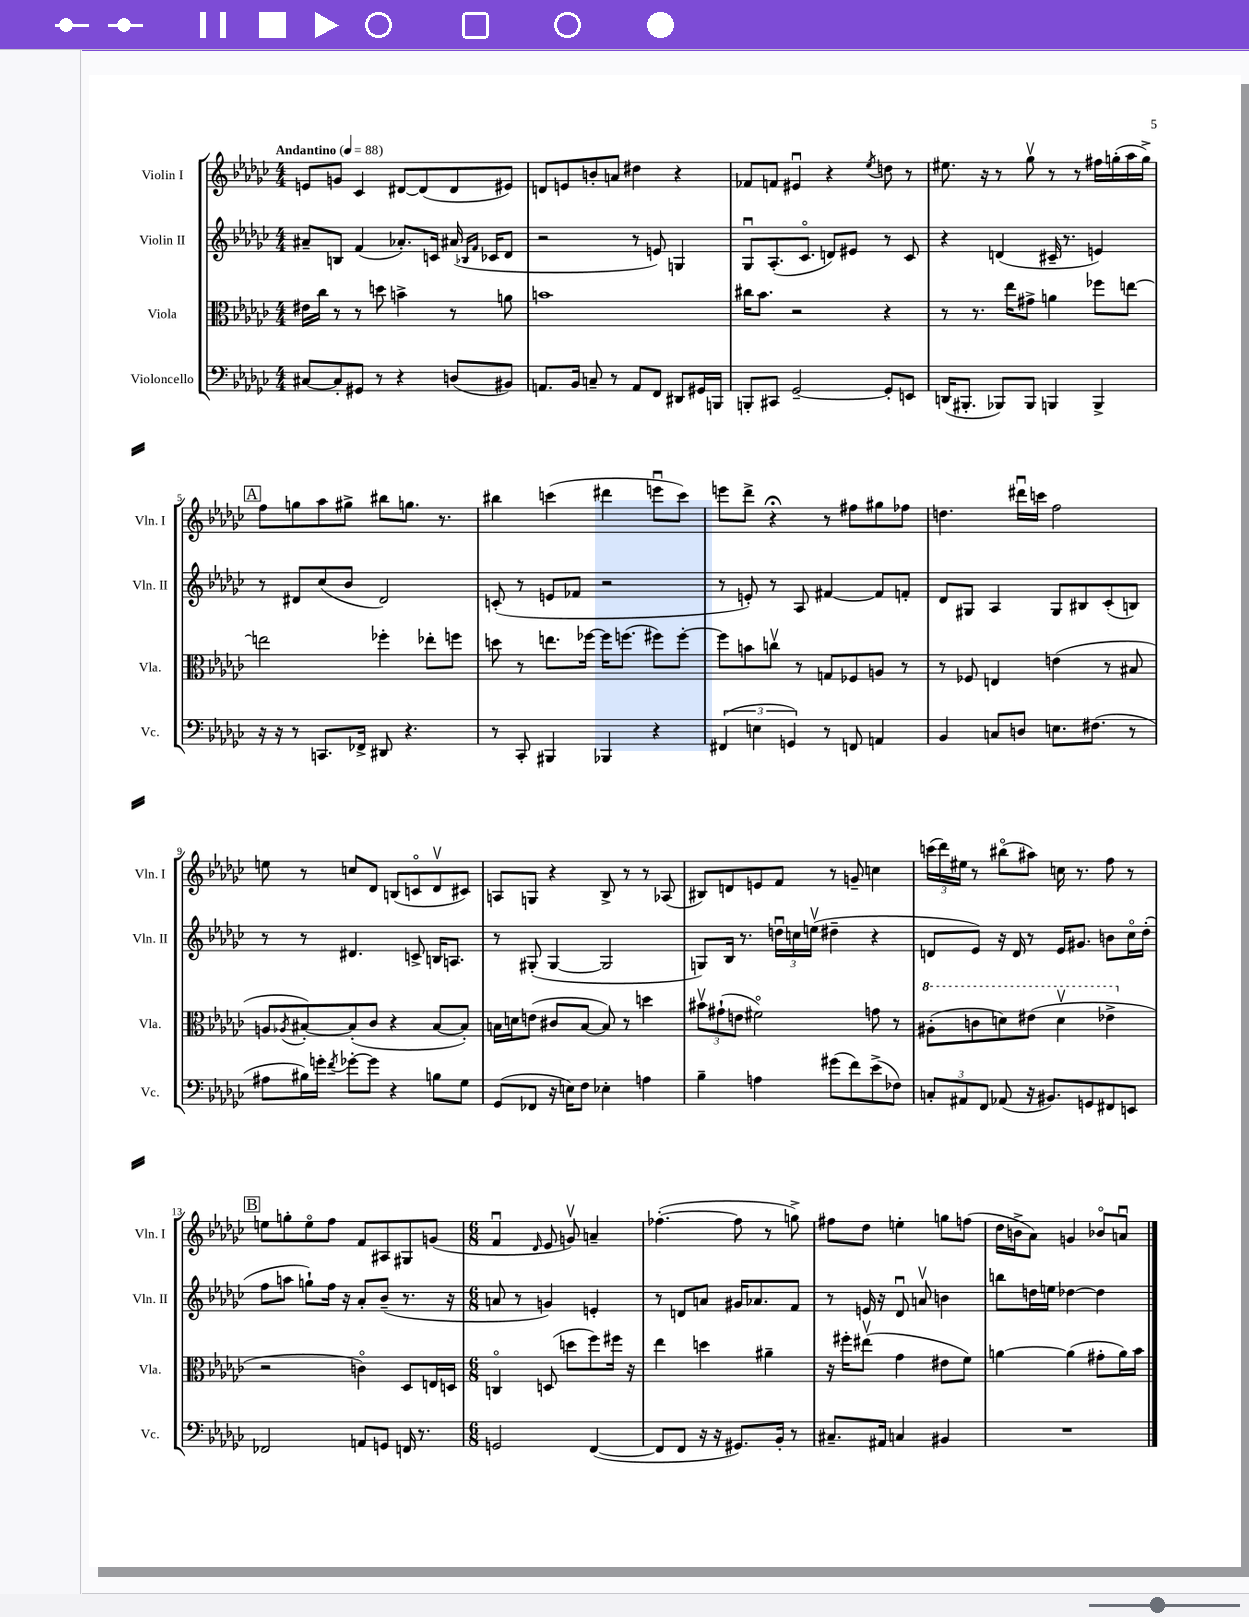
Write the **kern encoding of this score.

**kern	**kern	**kern	**kern
*part4	*part3	*part2	*part1
*staff4	*staff3	*staff2	*staff1
*I"Violoncello	*I"Viola	*I"Violin II	*I"Violin I
*I'Vc.	*I'Vla.	*I'Vln. II	*I'Vln. I
*clefF4	*clefC3	*clefG2	*clefG2
*k[b-e-a-d-g-c-]	*k[b-e-a-d-g-c-]	*k[b-e-a-d-g-c-]	*k[b-e-a-d-g-c-]
*M4/4	*M4/4	*M4/4	*M4/4
*MM88	*MM88	*MM88	*MM88
=1	=1	=1	=1
!	!	!	!LO:TX:a:B:t=Andantino
[8C#X/L	16e#X\LL	8a#X~/L	8en/L
.	16cc-\JJ	.	.
8C#'/]	8r	8Bn/J	8gn/J
8GG#X/J	8r	(4f/	4c-/
8r	8ddn\	.	.
4r	4bn^\	8.a-X'/L)	[8d#X/L
.	.	.	(8d#/]
.	.	16cn/Jk	.
(8Dn/L	8r	(16a#X/	8d#/
.	.	16qqB-X/LL	.
.	.	16qqf/JJ	.
.	.	16c-X/KL	.
8BB#X/J)	8an\	8d-/J	8e#X/J)
=2	=2	=2	=2
8.AAn/L	1bn	2r	8dn/L
.	.	.	8en/
16BB-/Jk	.	.	.
8Cn~/	.	.	8bn'/
8r	.	.	8an/J
8AA/L	.	8r	4dd#X\
8FF/J	.	8en/)	.
8DD#X/L	.	4Gn/	4r
16GG#X/L	.	.	.
16BBBn/JJ	.	.	.
=3	=3	=3	=3
8BBBn'/L	16cc#X\KL	8G-u/L	8f-X/L
.	8.b-\J	.	.
8CC#X/J	.	(8.A-'/	8fn/J
[2GG-~/	2r	.	4e#Xu/
.	.	8.c-/J	.
.	.	8dn/L)	4r
.	.	8e#X/J	.
.	.	.	8qee-/
8GG-'/L]	4r	8r	8ddn\
8EEn/J	.	8c-/	8r
=4	=4	=4	=4
(16DDn/KL	8r	4r	8.ee#X\
8.BBB#X'/J	.	.	.
.	8.r	.	.
.	.	.	16r
8BBB-X/L)	.	(4dn/	8r
.	16ee-\KL	.	.
8BBB-/J	8g#X^\J	.	8gg-v\
4BBBn/	4an\	16c#X~/	8r
.	.	8.r	.
.	.	.	8r
4BBB^/	8ff-X\L	4en/)	16ff#X\LL
.	.	.	(16ggn'\
.	[8een\J	.	16aa-\
.	.	.	16gg^\JJ)
!!LO:LB:g=z
!!LO:REH:place=s1:t=A
=5	=5	=5	=5
16r	2een\]	8r	8ff\L
16r	.	.	.
8r	.	8d#X/L	8ggn\
8.CCn/L	.	(8cc-/	8aa-\
.	.	8b-/J	8gg#X^\J
16FF-X^/Jk	.	.	.
8DD#X/	4ff-X'\	2d#/)	8bb#X\L
4.r	.	.	8.ggn\J
.	8ee-X'\L	.	.
.	.	.	8.r
.	8ffn\J	.	.
=6	=6	=6	=6
8r	8ddn\	(8cn'/	4bb#X\
8CC-'/	8r	8r	.
4BBB#X/	8.een\L	8en/L	(4cccn\
.	.	8f-X/J	.
.	[16ff-X\Jk	.	.
4BBB-X/	16ff-\KL]	2r	4ddd#X\
.	(8.ffn\J	.	.
4r	8ff#X\L)	.	8eeenu\L
.	[8ff#'\J	.	8ccc\J)
=7	=7	=7	=7
(6FF#X/	8ff#\L]	8r	8eeen\L
.	8bn\	8en'/)	8ddd-^\J
6En\	.	.	.
.	8ccnv\J	8r	4r;<
6GGn/)	.	.	.
.	8r	8A-/	.
8r	8Gn/L	[4f#X/	8r
8FFn/	8F-X/	.	8ff#X\L
4AAn/	8An/J	8f#/L]	8gg#X\
.	8r	8fn'/J	8ff-X\J
=8	=8	=8	=8
4BB-/	8r	8d-/L	4.ddn\
.	8F-X/	8G#X/J	.
8Cn/L	4En/	4A-/	.
8Dn/J	.	.	16ddd#Xu\LL
.	.	.	16cccn\JJ
8.En\L	(4en\	8G#/L	2ff\
.	.	8B#X/	.
(8.F#X\J	.	.	.
.	8r	(8c-'/	.
8r	8B#X/	8Bn/J)	.
!!LO:LB:g=z
=9	=9	=9	=9
8A#X\L	8An/L	8r	8een\
.	8qA-X/	.	.
16B#X\L)	[8B#X'/)	8r	8r
16gn'\JJ	.	.	.
8qf/	.	.	.
[8g-X'\L	(8B#'/]	4.d#X/	8ccn/L
8g-\J]	8c-/J	.	8d-/J
4r	4r	.	(8Bn/L
.	.	8cn^/	8cn/
8Bn\L	[8B#/L	16Bn/KL	8d-v/
.	.	8.An/J	.
8G-\J	8B#'/J])	.	8c#X/J)
=10	=10	=10	=10
(8GG-/L	16Bn\LL	8r	8An/L
.	16dn\J	.	.
8FF-X/J	(8en\J	(8G#X'/	8Gn/J
16r	8c#X/L	[4G#/	4r
16En\KL)	.	.	.
8F\J	[8B/J	.	.
4E-X'\	8B/])	2G#/]	8B-^/
.	8r	.	8r
4An\	4ddn\	.	8r
.	.	.	(8A-X/
=11	=11	=11	=11
4B-~\	12b#Xv\L	8Gn/L)	8B#X/L)
.	(12g#X`\	.	.
.	.	16B-/Jk	8dn/
.	12en\J	.	.
.	.	8.r	.
4An\	2f#X\)	.	8en/
.	.	24ddnu\LL	8f/J
.	.	24ccn\	.
.	.	(24eenv\JJ	.
(8g#X\L	.	4dd#X~\	8r
8f\)	.	.	8gn~/
(8e-^\	8gn\	4r	4ccn\
8F-X\J)	8r	.	.
=12	=12	=12	=12
*	*8va	*	*
12Cn'/L	(8a#X'\L	8dn/L	(24cccn\LL
.	.	.	24ddd-\)
12AA#X/	.	.	24ee#X\JJ
.	8ccn\	8e-/J)	8r
12FF/J	.	.	.
(8AA-X/	8ddn\)	16r	(8bb#X\L
.	.	16d/	.
16r	(8ee#X\J	8r	8aa#X\J)
8.BB#X/L)	.	.	.
.	4ddv\	16e-/KL	16ccn\
.	.	8.g#X/J	8.r
8GGn/	.	.	.
8FF#X/	4ee-X^\	8bn\L	8ff\
8EEn/J	.	16cc-\L	8r
.	.	(16dd-'\JJ	.
!!LO:LB:g=z
!!LO:REH:place=s1:t=B
=13	=13	=13	=13
*	*X8va	*	*
2FF-X/	2r	8ff\L	8een\L
.	.	8aan\J	8ggn'\
.	.	8ggn`\L)	8ee\
.	.	16ff\Jk	8ff\J
.	.	16r	.
8AAn/L	4cn\)	8a-'/L	8f/L
8GGn/J	.	(8b-~/J	8A#X/
16FFn/	8D-/L	8.r	8G#X/
8.r	.	.	.
.	16En/L	.	(8gn/J
.	16Dn/JJ	16r	.
=14	=14	=14	=14
*M6/8	*M6/8	*M6/8	*M6/8
2GGn/	4Cn/	8an/	4fu/
.	.	8r	.
.	.	.	16qqd-/
.	(8Dn/	4gn/)	8e-/
.	8ddn\L	.	8gnv/)
([4FF/	8ff\)	4en'/	4an~/
.	16ff#X\Jk	.	.
.	16r	.	.
=15	=15	=15	=15
8FF/L]	4ee-\	8r	([4.ff-X'\
8FF/J	.	8dn/L	.
16r	4ddn\	8an/J	.
16r	.	.	.
8.GG#X/L)	.	16g#X/KL	8ff-\]
.	.	8.a-X/	.
.	4a#X~\	.	8r
16BB-'/Jk	.	.	.
8r	.	8f/J	8ggn^\)
=16	=16	=16	=16
8.C#X~/L	16r	8r	8ff#X\L
.	16ff#X'\KL	.	.
.	(8ee#Xv\J	16en/	8dd-\J
16AA#X/Jk	.	16r	.
4Cn/	4g-\	8d-u/	4een'\
.	.	8anv/	.
4BB#X/	8e#X\L	4bn\	8ggn\L
.	8f\J)	.	(8ffn\J
=17	=17	=17	=17
2.r	[4an\	8bbn\L	16dd-\LL
.	.	.	16bn^\J
.	.	16ddn\L	8a-\J)
.	.	16een\JJ	.
.	(4a\]	[4dd-X\	4gn/
.	8g#X'\L	4dd-\]	8b-X/L
.	16a\L)	.	8anu/J
.	16b-\JJ	.	.
==	==	==	==
*-	*-	*-	*-
